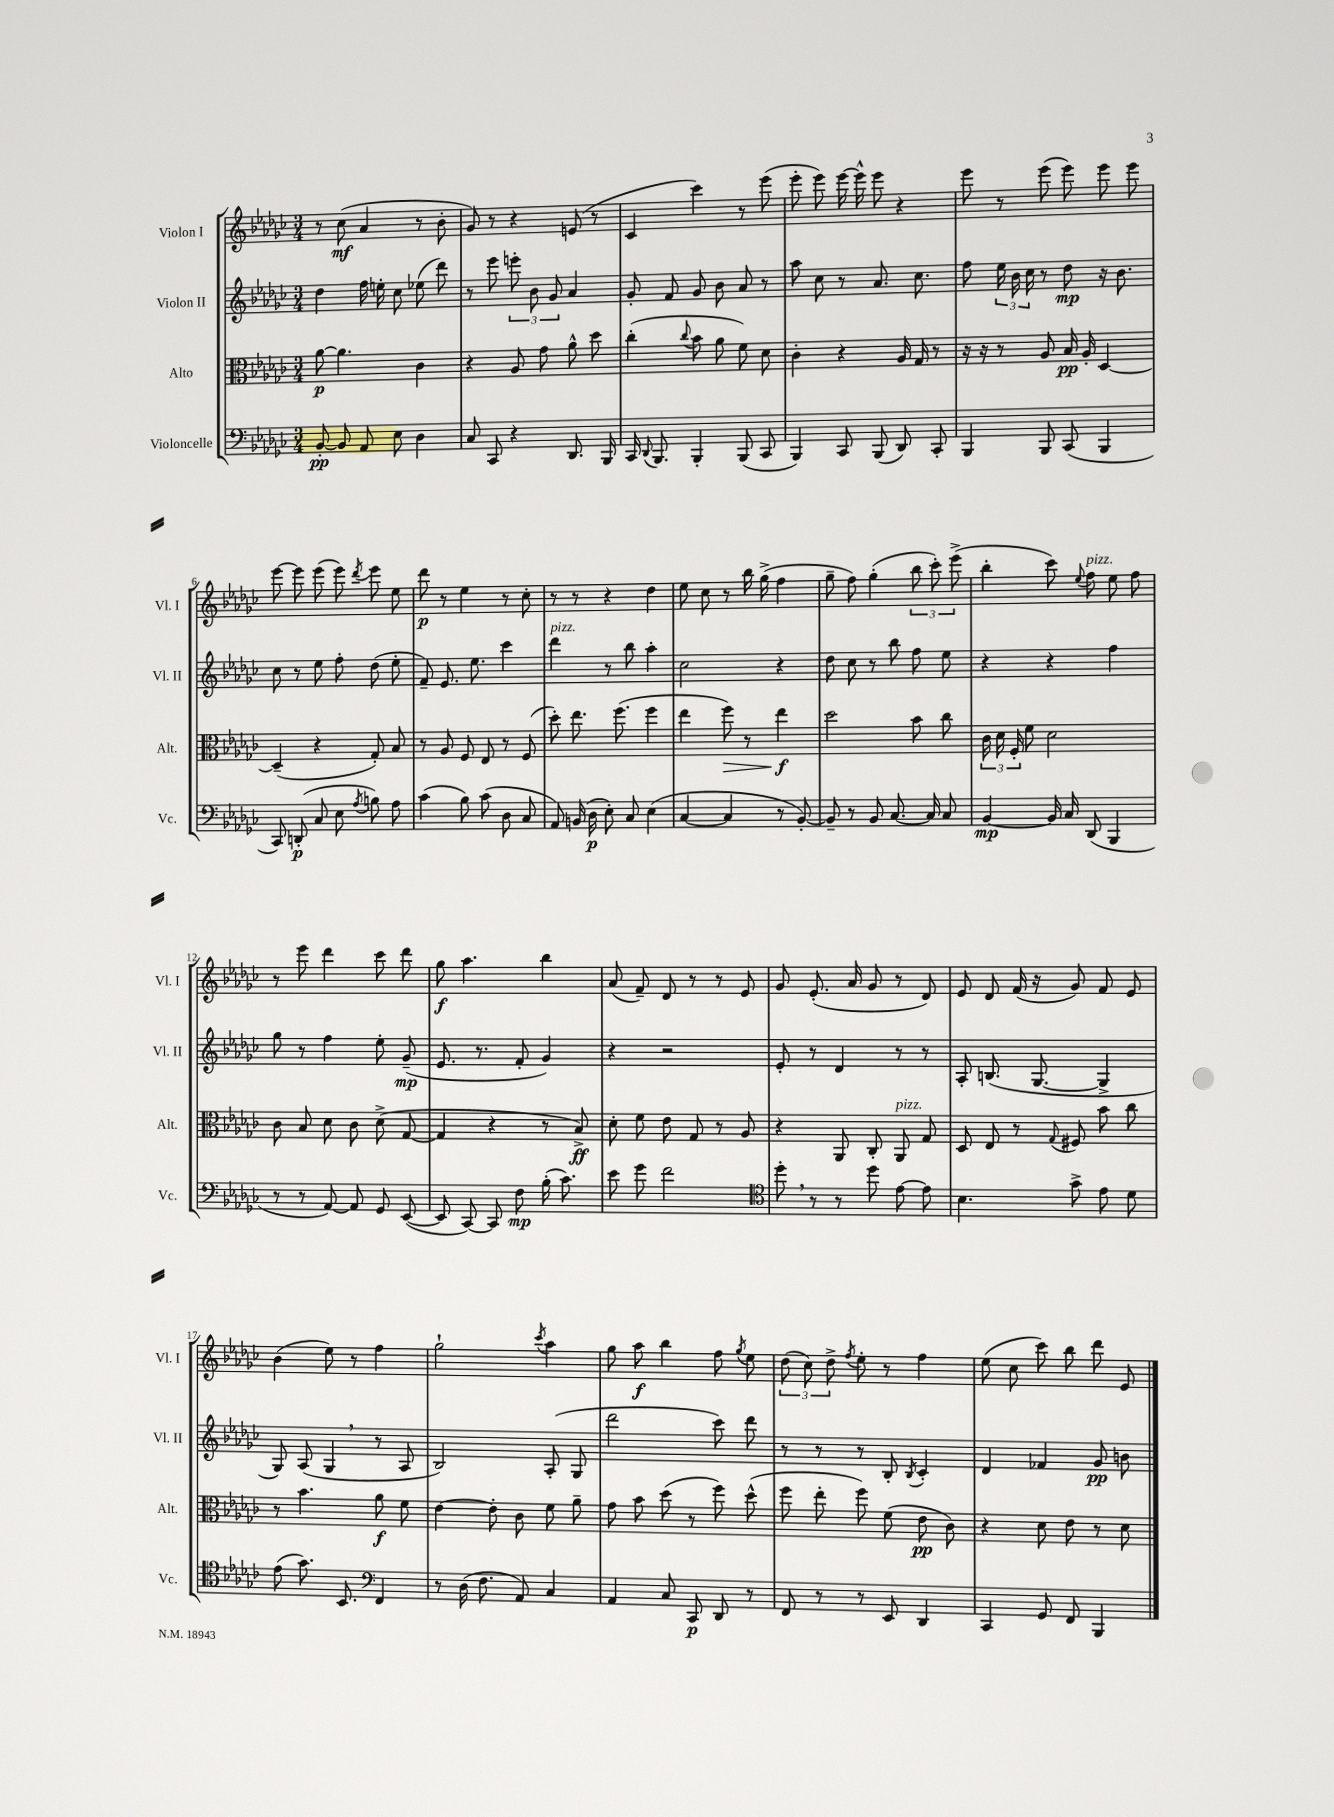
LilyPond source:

<<
\new StaffGroup <<
\new Staff = "s0" \with { instrumentName = "Violon I" shortInstrumentName = "Vl. I" } {
    \clef treble \key ges \major \numericTimeSignature \time 3/4
    \autoBeamOff r8 ces''8\mf( aes'4 r8 bes'8-. |
    ges'8) r8 r4 e'8( r8 |
    ces'4 ces'''4) r8 ees'''8( |
    ees'''8-. ees'''8) ees'''16~ ees'''16-^ ees'''8 r4 |
    ees'''8 r8 ees'''8( ees'''8) ees'''8 ees'''8 |
    ees'''8~ ees'''8 ees'''8( ees'''8) \acciaccatura { des'''8 } ees'''8 ees''8 |
    des'''8\p r8 ees''4 r8 ces''8-. |
    r8 r8 r4 des''4 |
    ees''8 ces''8 r8 bes''16 ges''16->( f''4 |
    ges''8-- f''8) ges''4-.( \tuplet 3/2 { bes''8 ces'''8-.) ees'''8->( } |
    bes''4-. ces'''8) \appoggiatura { ees''8 } f''8^\markup { \italic "pizz." } ees''8 f''8 |
    r8 ees'''8 des'''4 ces'''8 des'''8 |
    ges''8\f aes''4. bes''4 |
    aes'8( f'8--) des'8 r8 r8 ees'8 |
    ges'8 ees'8.-.( aes'16 ges'8 r8 des'8) |
    ees'8 des'8 f'16( r16 ges'8) f'8 ees'8 |
    bes'4( ees''8) r8 f''4 |
    ges''2-! \acciaccatura { ces'''8 } aes''4 |
    ges''8 aes''8\f bes''4 f''8 \acciaccatura { ges''8 } ees''8 |
    \tuplet 3/2 { des''8( ces''8) des''8-> } \acciaccatura { f''8 } ees''8-. r8 f''4 |
    ees''8( ces''8 ces'''8) bes''8 des'''8 ees'8 \bar "|." |
}
\new Staff = "s1" \with { instrumentName = "Violon II" shortInstrumentName = "Vl. II" } {
    \clef treble \key ges \major \numericTimeSignature \time 3/4
    \autoBeamOff des''4 f''16 e''16-. ces''8 ees''8( des'''8) |
    r8 ees'''8 \tuplet 3/2 { e'''8-. bes'8 ges'8 } aes'4 |
    ges'8-. f'8 ges'8 bes'8 aes'8 r8 |
    aes''8 ces''8 r8 aes'8. ces''8. |
    f''8 \tuplet 3/2 { ees''16 bes'16 ces''16 } r8 des''8\mp r16 bes'8. |
    ces''8 r8 ees''8 f''8-. des''8( ees''8-. |
    f'8--) ees'8. ees''8. ces'''4 |
    des'''4^\markup { \italic "pizz." } r8 bes''8 aes''4-. |
    ces''2 r4 |
    des''8 ces''8 r8 bes''8 f''8 ees''8 |
    r4 r4 f''4 |
    ges''8 r8 f''4 ees''8-. ges'8--\mp( |
    ees'8. r8. f'8-. ges'4) |
    r4 r2 |
    ees'8-. r8 des'4 r8 r8 |
    aes8-. b8.( ges8.~ ges4-> |
    ges8) aes8( ges4 \breathe r8 aes8 |
    bes2) aes8-.( ges8 |
    des'''2 ces'''8) des'''8 |
    r8 r8 r8 bes8-. \acciaccatura { bes8 } ces'4-. |
    des'4 fes'4 ges'8\pp b'8 \bar "|." |
}
\new Staff = "s2" \with { instrumentName = "Alto" shortInstrumentName = "Alt." } {
    \clef alto \key ges \major \numericTimeSignature \time 3/4
    \autoBeamOff aes'8~\p aes'4. ces'4 |
    r4 aes8 ges'8 aes'8-^ des''8 |
    ces''4-.( \appoggiatura { ces''8 } bes'8 aes'8 f'8) des'8 |
    ces'4-. r4 aes16 ges16 r8 |
    r16 r16 r8 aes8 bes16\pp aes16-. des4~ |
    des4--( r4 ges8-.) bes8 |
    r8 aes8 f8 ees8 r8 f8( |
    des''8-.) ees''8. f''8.( f''4 |
    ees''4 f''8\>) r8 ees''4\f\! |
    des''2 bes'8 ces''8 |
    \tuplet 3/2 { ces'16 des'16 f16-. } f'8 des'2 |
    ces'8 bes8 des'8 ces'8 des'8->( ges8~ |
    ges4 r4 r8 bes8->\ff) |
    des'8-. f'8 ees'8 ges8 r8 aes8 |
    r4 aes,8 ces8-. aes,8^\markup { \italic "pizz." } ges8 |
    des8 ees8 r8 \appoggiatura { ges8 } fis8 bes'8 ces''8 |
    r8 bes'4. aes'8\f f'8 |
    ees'4~ ees'8-. ces'8 f'8 aes'8-- |
    ges'8 bes'8 des''8( r8 f''8) des''8-^( |
    f''8 ees''8-. f''8) f'8( ees'8\pp ces'8) |
    r4 des'8 ees'8 r8 des'8 \bar "|." |
}
\new Staff = "s3" \with { instrumentName = "Violoncelle" shortInstrumentName = "Vc." } {
    \clef bass \key ges \major \numericTimeSignature \time 3/4
    \autoBeamOff bes,8~-.\pp bes,8 aes,8 ees8 des4 |
    ces8 ces,8 r4 des,8. bes,,16 |
    ces,16 \appoggiatura { des,8 } bes,,8. bes,,4-. bes,,8( ces,8 |
    bes,,4) ces,8 bes,,8( des,8) ces,8-. |
    bes,,4 bes,,8 ces,8( bes,,4 |
    ces,8) d,8-.\p( ces8 ees8 \acciaccatura { aes8 } b8) aes8 |
    ces'4( bes8) ces'8( des8 ces8 |
    aes,8) b,16( des16\p ees8-.) ces8 ees4( |
    ces4~ ces4 r8 bes,8~-.) |
    bes,8-- r8 bes,8 ces8.~ ces16 ces8 |
    bes,4~\mp bes,16 ces16 des,8( bes,,4 |
    r8 r8 aes,8~) aes,8 ges,8 ees,8~( |
    ees,8 ces,8~) ces,8 f8\mp bes16-.( ces'8.) |
    ees'8 ges'8 f'2 |
    \clef tenor des''8-. \breathe r8 r8 des''8 ees'8~ ees'8 |
    bes4. ges'8-> ees'8 des'8 |
    ees'8( ges'8.) bes,8. \clef bass f,4 |
    r8 des16( f8. aes,8) ces4 |
    aes,4 ces8 ces,8\p des,8 r8 |
    f,8 r8 r8 ees,8 des,4 |
    ces,4 ges,8 f,8 bes,,4 \bar "|." |
}
>>
>>
